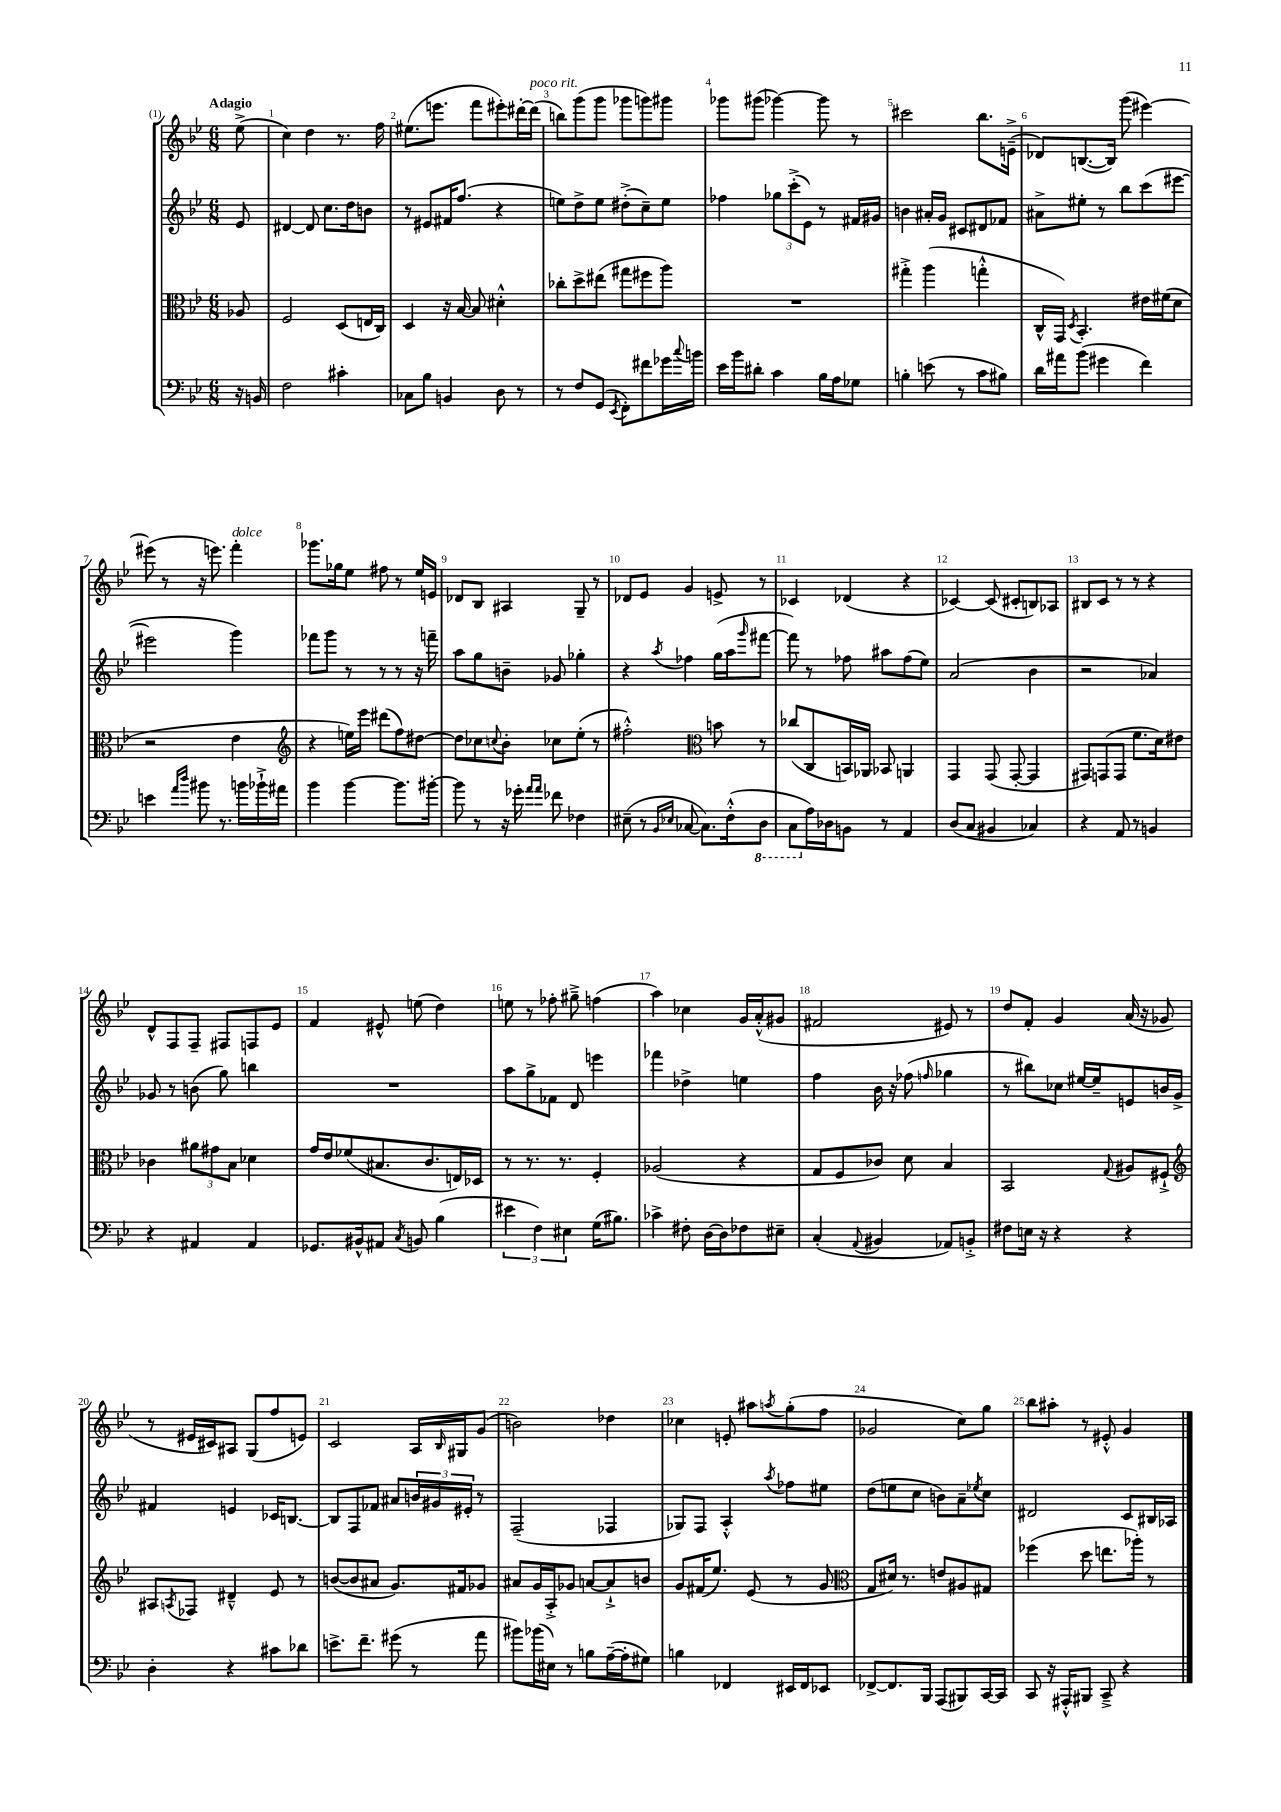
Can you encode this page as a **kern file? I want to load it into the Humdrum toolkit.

**kern	**kern	**kern	**kern
*staff4	*staff3	*staff2	*staff1
*clefF4	*clefC3	*clefG2	*clefG2
*k[b-e-]	*k[b-e-]	*k[b-e-]	*k[b-e-]
*M6/8	*M6/8	*M6/8	*M6/8
16r	8A-	8e-	(8ee-^
16BB	.	.	.
=	=	=	=
2F	2F	[4d#	4cc)
.	.	8d#]	4dd
.	.	8.cc	.
4c#'	(8D	.	8.r
.	.	16dd	.
.	16E	8b	.
.	16C)	.	16ff
=	=	=	=
8C-	4D	8r	(8.ee#
8B-	.	8e#	.
.	.	.	8.eee
4BB	16r	16f#	.
.	[16B-	(8.ff	.
.	8B-]	.	8fff
8D	4d#'^^	4r	8eee#')
8r	.	.	[16ddd#'
.	.	.	(16ddd#]
=	=	=	=
8r	8cc-'	8ee)	8bb)
8F	8dd^	8dd^	(8ggg
(8GG	(8ee#	8ee	8ggg
8qEE-	.	.	.
8FF')	8gg#	(8dd#'^	8ggg-
8f#	8ff#	8cc~)	8ggg)
16g-	8aa)	8ee	8ggg#
8qqcc	.	.	.
16b	.	.	.
=	=	=	=
16e-	2.r	4ff-	8ggg-
16b-	.	.	.
8d#'	.	.	(8ggg#
4c	.	12gg-	[4ggg-)
.	.	(12ccc'^	.
.	.	12e-)	.
16B-	.	8r	8ggg-]
16A	.	.	.
8G-	.	16f#	8r
.	.	16g#	.
=	=	=	=
4B'	4gg#'^	4b	2ccc#
(8e	(4aa	16a#'	.
.	.	16g	.
8r	.	8c#	.
8c	4gg'^^	8d#	8.bb-
8B#)	.	8f-	.
.	.	.	(16e~^
=	=	=	=
16d	16C^^	8a#^	8d-)
16a#	16GG)	.	.
.	8qD	.	.
(8b-	4.BB-'	8ee#'	([8.B
4g#	.	8r	.
.	.	.	16B])
.	.	8bb-	(8ggg
4f)	16e#	(8ccc	[4eee#)
.	(16f#	.	.
.	8d	[8eee#	.
=	=	=	=
4e	2r	2eee#]	(8eee#]
.	.	.	8r
16qqa	.	.	.
16qqdd	.	.	.
8b#	.	.	16r
.	.	.	8.eee)
8.r	.	.	.
.	4e-	4ggg)	4fff'
16b	.	.	.
16b-`^	.	.	.
16a#	.	.	.
=	=	=	=
*	*clefG2	*	*
4b-	4r	8fff-	8.ggg-
.	.	8ggg	.
.	.	.	16gg-
[4b-	16ee)	8r	8ee-
.	16eee-	.	.
.	(8ddd#	8r	8ff#
8.b-]	8ff)	8r	8r
.	[8dd#	16r	16ee-
[16b#'	.	16fff~	16e
=	=	=	=
8b#]	8dd#]	8aa	8d-
8r	8cc-	8gg	8B-
.	8qqcc	.	.
16r	8b-'	8b~	4A#
16g-'	.	.	.
16qqa	.	.	.
16qqa	.	.	.
8f-	8cc-	8g-	.
4F-	(8ee-'	4gg-'	8G~
.	8r	.	8r
=	=	=	=
(8E#~	2ff#'^^)	4r	8d-
8r	.	.	8e-
16qqBB-	.	.	.
16qqE-	.	8qaa	.
[8C-	.	4ff-	4g
8.C-])	.	.	.
*	*clefC3	*	*
.	8b	(16gg	8e^
(16F'^^	.	16aa	.
.	.	16qqggg	.
8DD	8r	[8fff#	8r
=	=	=	=
8CC	(8cc-	8fff#])	4c-
16A)	8C	8r	.
16D-	.	.	.
8BB	16BB)	8ff-	(4d-
.	16AA-	.	.
8r	8BB-	8aa#	.
4AA	4AA	(8ff-	4r
.	.	8ee-)	.
=	=	=	=
(8D	4GG	(2a	[4c-)
8C	.	.	.
4BB#	(8GG	.	(8c-]
.	[8GG'	.	8c#'
4C-)	4GG]	4b-	8B)
.	.	.	8A-
=	=	=	=
4r	8GG#)	2r	8B#
.	(8GG	.	8c
8AA	8GG	.	8r
8r	8.f	.	8r
4BB	.	4a-)	4r
.	16d)	.	.
.	8e#	.	.
=	=	=	=
4r	4c-	8g-	8d^^
.	.	8r	8F
4AA#	12a#	(8b	8F~
.	12g#	.	.
.	.	8gg)	8F#
.	12B-	.	.
4AA#	4d-	4bb	8F
.	.	.	8e-
=	=	=	=
8.GG-	16g	2.r	4f
.	16e-	.	.
.	(8f-	.	.
16BB#^^	.	.	.
8AA#	8.B#	.	8e#^^
8qC	.	.	.
8BB	.	.	(8ee
.	8.c	.	.
(4B-	.	.	4dd)
.	16E)	.	.
.	16D-	.	.
=	=	=	=
6e#	8r	8aa	8ee
.	8.r	8gg^	8r
6F)	.	.	.
.	.	8f-	8ff-'
.	8.r	.	.
6E#	.	.	.
.	.	8d	8gg#~^
(16G	4F'	4eee	(4ff
8.B#)	.	.	.
=	=	=	=
4c-^	(2A-	4fff-	4aa)
8F#'	.	4dd-^	4cc-
[16D	.	.	.
16D]	.	.	.
8F-	4r	4ee	16g
.	.	.	(16a'^^
8E#~	.	.	8g#
=	=	=	=
(4C'	8G	4ff	2f#
.	8F	.	.
8qqAA	.	.	.
4BB#	8c-)	16b-	.
.	.	16r	.
.	8d	(8ff-	.
.	.	16qqff	.
8AA-)	4B-	4gg-	8e#)
8BB'^	.	.	8r
=	=	=	=
8F#	2BB-	8r	8dd
16E	.	8bb#)	8f'
16r	.	.	.
4r	.	8cc-	4g
.	.	[16ee#	.
.	.	16ee#~]	.
.	8qqG	.	.
4r	8A#	8e	(16a
.	.	.	16r
.	8F#`^	16b	8g-
.	.	16g^	.
=	=	=	=
*	*clefG2	*	*
4D'	8A#	4f#	8r
.	8qA	.	.
.	8F-	.	16e#
.	.	.	16c#)
4r	4d#~^^	4e	8A#
.	.	.	(8G
8c#	8e-	16c-	8ff
.	.	[8.B	.
8d-	8r	.	8e)
=	=	=	=
8.e^	([8b	8B]	2c
.	8b]	8F	.
8.f~	.	.	.
.	8a#	8f-	.
(8g#	8.g)	8a#	.
8r	.	24b	16A
.	.	24g#	.
.	.	.	16qqB-
.	16f#	.	16G#
.	.	24e#'	.
8a	8g-	8r	(8g
=	=	=	=
8b#)	8a#	(2F~	2b)
(16b-	16g	.	.
16E#)	16A'^	.	.
8r	8g-	.	.
8B	[8a	.	.
([16A~	8a`^]	4F-	4dd-
16A']	.	.	.
8G#)	8b	.	.
=	=	=	=
4B	8g	8G-)	4cc-
.	(16f#	8F	.
.	8.ee-)	.	.
4FF-	.	4A'^^	8e'
.	(8e-	.	8aa#
.	.	8qaa	8qaa
16EE#	8r	8ff-	(8gg'
16FF-	.	.	.
8EE-	8g	8ee#	8ff
=	=	=	=
*	*clefC3	*	*
[8FF-^	8G	(8dd	2g-
8.FF-]	16d#)	8ee	.
.	8.r	.	.
.	.	8cc	.
16BBB-	.	.	.
(8AAA	8e	8b)	.
8BBB#)	8A#	8a~	8cc)
.	.	8qee-	.
[16CC	8G#	8cc	8gg
16CC]	.	.	.
=	=	=	=
8CC	(4ff-	2d#	8bb-
16r	.	.	8aa#'
16AAA#'^^	.	.	.
8BBB#	8dd	.	8r
8CC~^	8.ee	.	8e#'^^
4r	.	8c	4g
.	16aa-')	.	.
.	8r	16B#	.
.	.	16A-	.
==	==	==	==
*-	*-	*-	*-
